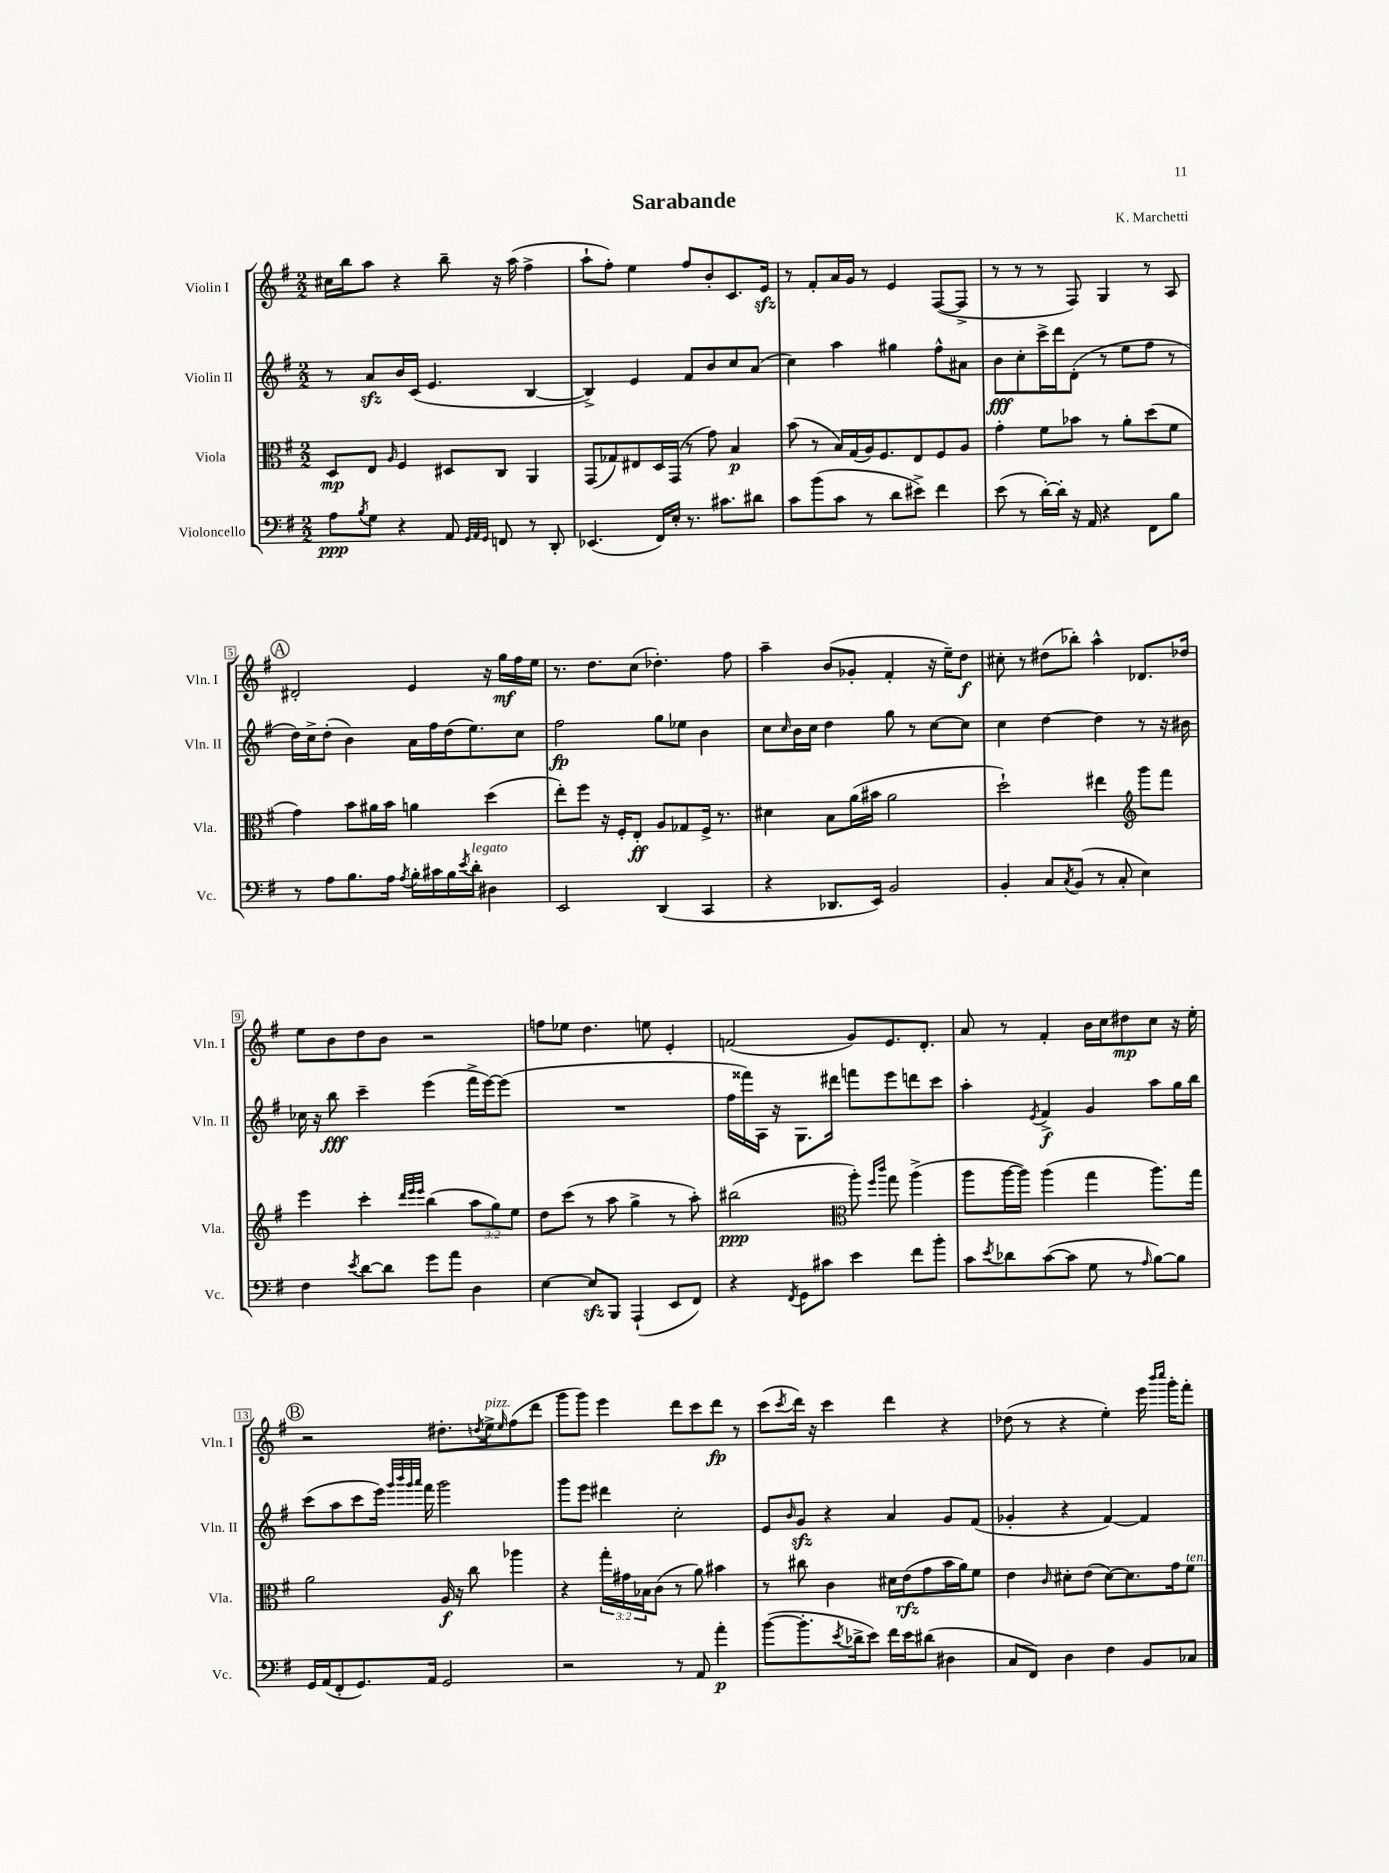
\header { title = "Sarabande" composer = "K. Marchetti" }
<<
\new StaffGroup <<
\new Staff = "s0" \with { instrumentName = "Violin I" shortInstrumentName = "Vln. I" } {
    \clef treble \key g \major \numericTimeSignature \time 2/2
    cis''16 b''16 a''8 r4 b''8-- r16 a''16( fis''4-> |
    a''8-! fis''8-.) e''4 fis''8 b'8-. c'8. e'16\sfz |
    r8 fis'8-. a'16 g'16 r8 e'4 fis8~( fis8-> |
    r8 r8 r8 fis8) g4 r8 a8 |
    \mark \markup { \circle "A" } dis'2-. e'4 r16 g''16\mf fis''16 e''16 |
    r8. d''8. c''8( des''4.-.) fis''8 |
    a''4-- b'8( ges'8-. fis'4-. r16 e''16--) d''8\f |
    cis''8-. r8 dis''8( bes''8-.) a''4-^ des'8. des''16 |
    e''8 b'8 d''8 b'8 r2 |
    f''8 ees''8 d''4. e''8 e'4-. |
    f'2( g'8) e'8. d'8.-. |
    a'8 r8 fis'4-. b'16 c''16 dis''8\mp c''8 r16 e''16-. |
    \mark \markup { \circle "B" } r2 dis''8.-. \acciaccatura { d''8 } e''16->^\markup { \italic "pizz." } \grace { e''16 } fis''8( d'''8 |
    g'''8 g'''8) e'''4 d'''8 c'''8 d'''8\fp r8 |
    c'''8( \acciaccatura { c'''8 } d'''16) r16 c'''4 d'''4 r4 |
    des''8( r8 r4 e''4-.) e'''16 \grace { b'''16 c''''16 } g'''16-. fis'''8-. \bar "|." |
}
\new Staff = "s1" \with { instrumentName = "Violin II" shortInstrumentName = "Vln. II" } {
    \clef treble \key g \major \numericTimeSignature \time 2/2
    r8 a'8\sfz b'16 c'16( e'4. b4~ |
    b4->) e'4 fis'8 b'8 c''8 a'8( |
    c''4) a''4 gis''4 fis''8-^ ais'8 |
    b'8\fff c''8-. c'''16-> d'''16 d'8-.( r8 e''8 fis''8 r8 |
    \mark \markup { \circle "A" } d''16) c''16-> d''8-.( b'4) a'16 fis''16 d''16( e''8.) c''8 |
    fis''2\fp g''8 ees''8 b'4 |
    c''8 \grace { c''16 } b'16 c''16 d''4 g''8 r8 c''8~ c''8 |
    c''4 d''4~ d''4 r8 r16 bis'16 |
    ces''16 r16 b''8\fff c'''4-- e'''4( fis'''16-> e'''16~) e'''8( |
    R1 |
    fis''16 fisis'''16) a16 r16 g8. dis'''16 f'''8 e'''8 d'''8 c'''8 |
    a''4-. \acciaccatura { e'8 } fis'4->\f g'4 a''8 g''16 b''16 |
    \mark \markup { \circle "B" } c'''8( a''8 c'''8 e'''16) \grace { g'''32 b'''32 g'''32 a'''32 } fis'''16 g'''2 |
    g'''8 e'''8 dis'''4 c''2-. |
    e'8 \grace { b'16 } g'8\sfz r4 a'4 g'8 fis'8( |
    ges'4-. r4 fis'4~) fis'4 \bar "|." |
}
\new Staff = "s2" \with { instrumentName = "Viola" shortInstrumentName = "Vla." } {
    \clef alto \key g \major \numericTimeSignature \time 2/2 \override Staff.TupletNumber.text = #tuplet-number::calc-fraction-text
    d8\mp e8 \grace { a16 } fis4 dis8 c8 a,4 |
    g,8( ges8) eis8 d16 g,16( r8 g'8) b4\p |
    b'8( r8 b16) g16( a16) fis8. e8 fis8 a8 |
    g'4-. fis'8 bes'8 r8 a'8-. d''8( fis'8 |
    \mark \markup { \circle "A" } g'4) b'8 ais'16 b'16 a'4 d''4( |
    e''8-.) fis''8 r16 fis16-. e8-.\ff a8 ges8 fis16-> r8. |
    dis'4 b8 a'16( bis'16 a'2 |
    d''2-!) eis''4 \clef treble g'''8 fis'''8 |
    e'''4 c'''4-. \grace { d'''32 e'''32 e'''32 } b''4( \tuplet 3/2 { a''8 g''8) e''8 } |
    d''8 c'''8( r8 a''8 g''4-> r8 a''8-.) |
    bis''2\ppp( \clef alto a''8-.) \grace { fis''16 c'''16 } g''8 a''4->( |
    a''8 a''16~ a''16) a''4( g''4 a''8.) g''16 |
    \mark \markup { \circle "B" } a'2 a16\f r16 c''8 aes''4 |
    r4 \tuplet 3/2 { g''16-. gis'16 bes16 } c'8( r8 a'8) bis'4 |
    r8 cis''8 c'4 dis'16 e'16\rfz( g'8 b'16 a'16) fis'8 |
    e'4 \grace { c'16 } dis'8-. e'8( dis'8~) dis'8. g'16 fis'8^\markup { \italic "ten." } \bar "|." |
}
\new Staff = "s3" \with { instrumentName = "Violoncello" shortInstrumentName = "Vc." } {
    \clef bass \key g \major \numericTimeSignature \time 2/2
    a8\ppp \acciaccatura { b8 } g8 r4 a,8 \grace { g,32 a,32 g,32 } f,8 r8 d,8-. |
    ees,4.( fis,16) e16-. r8. cis'8. dis'8 |
    c'8 b'8( c'8 r8 d'8 eis'8->) fis'4 |
    e'8( r8 d'16~-.) d'16-. r16 a,16 r4 fis,8 b8 |
    \mark \markup { \circle "A" } r8 a8 b8. a16 \acciaccatura { a8 } b16-. cis'16 b16 \acciaccatura { e'8 } d'16-.^\markup { \italic "legato" } dis4 |
    e,2 d,4( c,4 |
    r4 des,8. e,16) b,2 |
    b,4-. c8 \acciaccatura { c8 } b,8( r8 c8-. e4) |
    fis4 \acciaccatura { e'8 } d'8~ d'8 g'8 a'8 d4 |
    e4~ e8\sfz b,,8 a,,4-!( e,8 fis,8) |
    r4 \acciaccatura { fis,8 } g,8 cis'8 e'4 fis'8 b'8-. |
    c'8 \acciaccatura { e'8 } des'8 c'8~( c'8 g8 r8 \grace { a16 } b8~) b8 |
    \mark \markup { \circle "B" } g,16 a,16( fis,8-. g,8.) a,16 g,2 |
    r2 r8 a,8 a'4-.\p |
    b'8~( b'8.-. \acciaccatura { e'8 } des'16-> e'8) fis'16 e'16 dis'8( dis4 |
    c8 fis,8) d4 fis4 b,8 ces8 \bar "|." |
}
>>
>>
\layout { \context { \Score \override BarNumber.stencil = #(make-stencil-boxer 0.1 0.3 ly:text-interface::print) } }
